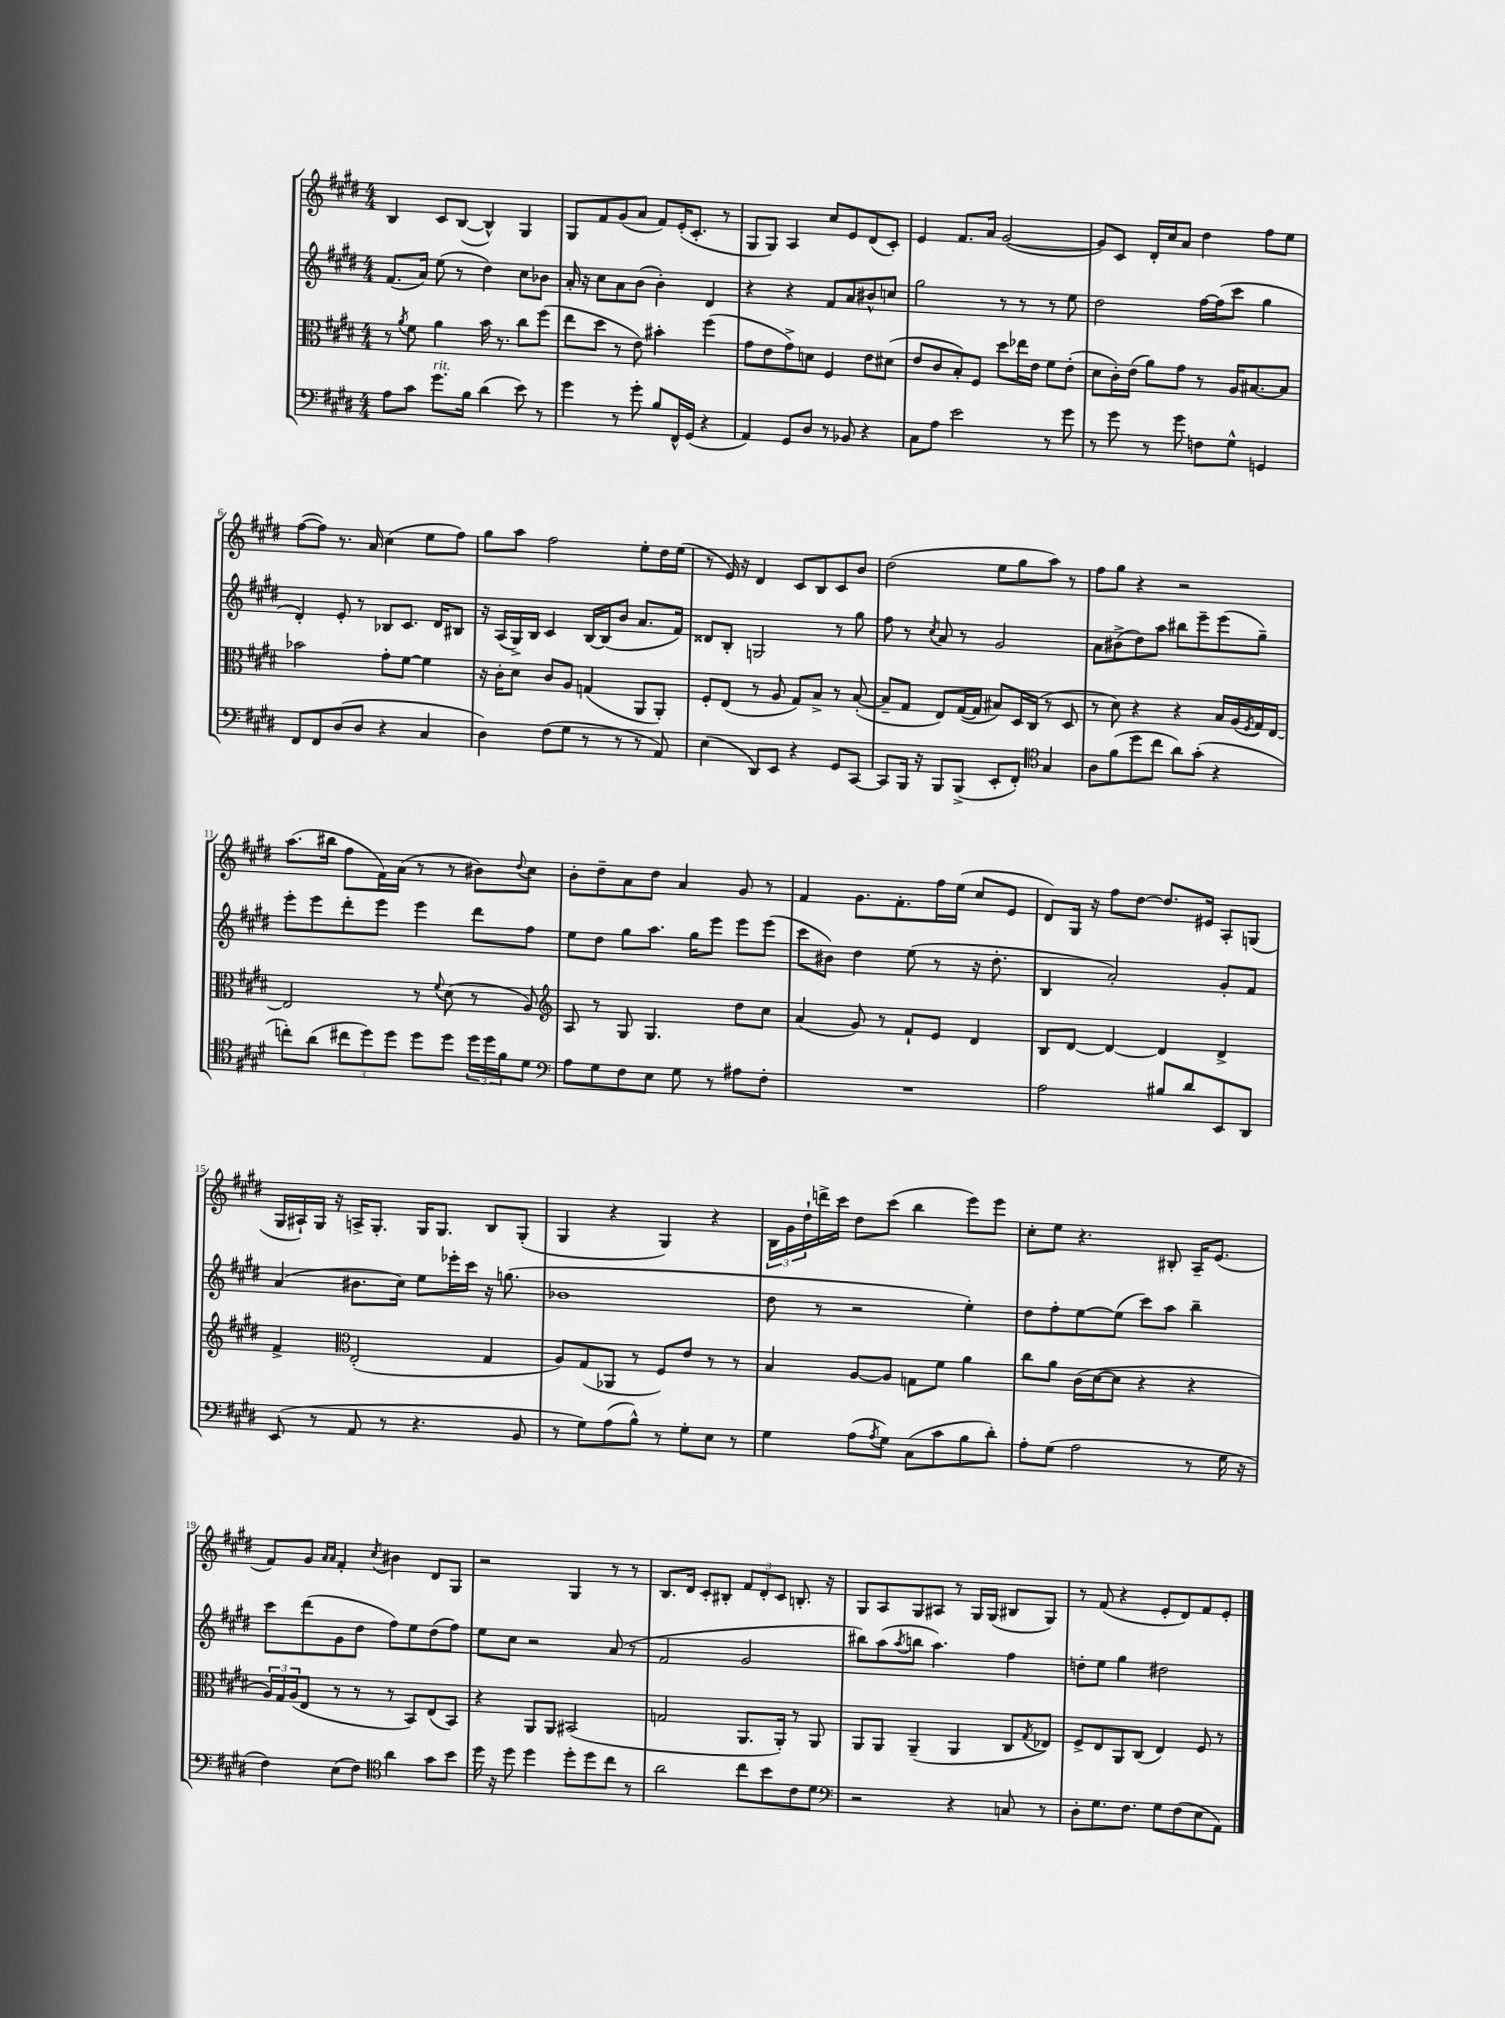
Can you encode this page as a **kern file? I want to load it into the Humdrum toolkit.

**kern	**kern	**kern	**kern
*staff4	*staff3	*staff2	*staff1
*clefF4	*clefC3	*clefG2	*clefG2
*k[f#c#g#d#]	*k[f#c#g#d#]	*k[f#c#g#d#]	*k[f#c#g#d#]
*M4/4	*M4/4	*M4/4	*M4/4
8A	8r	(8.f#	4B
.	8qa	.	.
8c#	8f#	.	.
.	.	16a)	.
8.g#	4a	(8ee	8c#
.	.	8r	([8B
16B	.	.	.
(4d#	16b	4dd#)	4B^^])
.	8.r	.	.
8e)	8cc#	8cc#	4G#
8r	(8ff#	8b-	.
=	=	=	=
4g#	8ee	16a'	8G#
.	.	16r	.
.	8dd#	8cc#	8f#
8r	8r	8a	(8g#
8g#'	8e)	(8b	8a
8B	4b#'	4b')	8f#)
16FF#^^	.	.	(16e'
(16GG#	.	.	8.c#'
4r	(4ff#	4d#	.
.	.	.	8r
=	=	=	=
4AA)	8g#	4r	8G#
.	8e	.	8G#)
8GG#	8g#^)	4r	4A
8D#	8d	.	.
8r	4F#	8f#	8cc#
8BB-	.	8a	8e
4r	8e	8b#^^	(8d#
.	(8d#	8cc	8c#')
=	=	=	=
8C#	8e	2gg#	4e
8A	8c#	.	.
2e	8B')	.	8.f#
.	8F#	.	.
.	.	.	16a
.	8dd#	8r	([2g#
.	16ee-	8r	.
.	16e	.	.
8r	8f#	8r	.
8g#	(8e'	8ee	.
=	=	=	=
8r	8d#	2dd#	8g#])
8g#	16c#')	.	8c#
.	(16e	.	.
8r	8a)	.	16d#'
.	.	.	16cc#
8g#	8g#	.	8a
8F	8r	[16ff#	4dd#
.	.	(16ff#]	.
8G#^^	16A	8ccc#	.
.	[8.B#	.	.
4GG	.	4gg#	8ff#
.	8B#]	.	8ee
=	=	=	=
8FF#	2b-	4d#')	([8ff#
8FF#	.	.	8ff#])
(8D#	.	8e'	8.r
8D#	.	8r	.
.	.	.	16a
4r	8g#'	8B-	(4cc#
.	[8f#	8.c#	.
4C#	4f#]	.	8ee
.	.	16d#	.
.	.	8B#	8ff#)
=	=	=	=
4D#)	16r	16r	8gg#
.	16c#'	(16A	.
.	8d#	16G#^)	8aa
.	.	16B	.
(8F#	8c#	4c#	2ff#
8G#	8A	.	.
8r	(4G	[16B	.
.	.	(16B]	.
8r	.	8b	.
8r	8AA	8.a	8ee'
8AA)	8AA')	.	16dd#
.	.	16f#)	(16ee
=	=	=	=
(4E	8F#'	8d##	8r
.	(8E	8B'	16e)
.	.	.	16r
8DD#)	8r	2G	4d#
8EE	8A	.	.
4r	8G#)	.	8c#
.	8B^	.	8B
8GG#	8r	8r	8c#
[8CC#	([8B'	8gg#	8b
=	=	=	=
8CC#]	8B~]	8ff#	(2dd#
16BBB	8G#	8r	.
16r	.	.	.
.	.	8qcc#	.
8BBB	8E)	8a	.
(8BBB^	([16G#	8r	.
.	16G#]	.	.
8EE'	8B#)	2g#	8ee
8FF#')	16D#	.	8gg#
.	(16C#	.	.
*clefC4	*	*	*
4G#	8r	.	8aa)
.	8D#	.	8r
=	=	=	=
8A	8r	8a	8ff#
(8f#	8d#)	(8b#^	8gg#
8dd#	4r	8dd#)	4r
8cc#	.	8aa	.
8a)	4r	8bb#	2r
(8g#'	.	8eee~	.
4r	16B	(8eee	.
.	(16A	.	.
.	8qF#	.	.
.	16G#)	8gg#~)	.
.	[16E	.	.
=	=	=	=
8cc')	2E]	8eee'	(8.aa
(8a	.	8eee	.
.	.	.	16bb#
12cc#	.	8ddd#'	8ff#
12dd#)	.	.	.
.	.	8eee	16f#)
12dd#	.	.	.
.	.	.	(16a
8dd#	8r	4eee	8r
.	8qqf#	.	.
8dd#	(8d#	.	8r
24dd#	8r	8ddd#	8b#)
24dd#	.	.	.
24f#	.	.	.
.	.	.	8qqdd#
8d#	8A)	8ff#	8cc#
=	=	=	=
*clefF4	*clefG2	*	*
8A	8A	8ee	8b'
8G#	8r	8dd#	8dd#~
8F#	8G#	8gg#	8a
8E	4.G#	8.aa	8dd#
8G#	.	.	4a
.	.	16gg#	.
8r	.	8eee	.
8A#	8dd#	8eee	8g#
8F#'	8cc#	(8eee	8r
=	=	=	=
1r	(4a	8ccc#	4f#
.	.	8b#)	.
.	8g#)	4dd#	8.g#
.	8r	.	.
.	.	.	8.f#'
.	8f#`	(8ee	.
.	8e	8r	16ff#
.	.	.	(16ee
.	4d#	16r	8cc#
.	.	8.dd#'	.
.	.	.	8e
=	=	=	=
2A	8B	4B	8d#)
.	[8d#	.	16G#
.	.	.	16r
.	4d#_	2a')	8ff#
.	.	.	[8dd#
8B#	4d#]	.	8.dd#]
8d#	.	.	.
.	.	.	16e#
8EE	4d#^	8g#'	8A'
8DD#	.	8f#	(8G
=	=	=	=
(8EE	4f#^	(4a	16G#
.	.	.	16A#`)
8r	.	.	16G#
.	.	.	16r
*	*clefC3	*	*
8AA	(2E'	8.b#	16A^
.	.	.	8.G#'
8r	.	.	.
.	.	16cc#)	.
4.r	.	8ee	16G#
.	.	.	8.G#
.	.	16eee-'	.
.	.	16ccc#	.
.	4G#	16r	8B
.	.	(8.gg	.
8BB	.	.	(8G#'
=	=	=	=
8r	8A)	1b-	4G#
8G#)	(8G#	.	.
(8A	8AA-	.	4r
8B^^)	8r	.	.
8r	8F#)	.	4G#)
8G#'	8e	.	.
8E	8r	.	4r
8r	8r	.	.
=	=	=	=
4G#	4B	8dd#	24B
.	.	.	24g#
.	.	.	24dd#`
.	.	8r	16ddd^
.	.	.	16ccc#
(8A	[8A	2r	8dd#
8qA	.	.	.
8G#)	8A]	.	(8ccc#
(8C#	8G	.	4bb
8c#	8f#	.	.
8B	4a	4ee')	8eee)
8d#')	.	.	8eee
=	=	=	=
8A'	8cc#	8dd#	8cc#'
(8G#	8a	8ff#'	8ee
2A	(16c#	[8ee	4.r
.	[16d#	.	.
.	8d#]	(8ee]	.
.	4r	8ccc#)	.
.	.	8aa	8B#'
8r	4r	4bb~	16A~
.	.	.	(8.e
16G#	.	.	.
16r	.	.	.
=	=	=	=
4F#)	24A)	8ccc#	8f#)
.	24G#	.	.
.	(24A	.	.
.	8E	(8ddd#	8g#
.	.	.	16qqa
.	.	.	16qqa
(8E	8r	8g#	4f#'
8F#)	8r	8dd#	.
*clefC4	*	*	*
.	.	.	8qcc#
4a	8r	8ff#)	4b#
.	8BB)	8ee	.
8g#	(8E	(8dd#	8d#
8b	8BB)	8ff#)	8G#
=	=	=	=
16dd#	4r	8ee	2r
16r	.	.	.
8dd#	.	8cc#	.
4dd#	8AA	2r	.
.	8AA	.	.
8dd#'	(2BB#	.	4G#
8dd#	.	.	.
8cc#	.	(8a	8r
8r	.	8r	8r
=	=	=	=
2a	2G	2f#	8.B
.	.	.	16d#
.	.	.	8c#'
.	.	.	8B#'
8cc#	8.AA	2g#	12f#
.	.	.	12d#'
8b	.	.	.
.	.	.	12c#
.	16AA')	.	.
8c#	8r	.	8.B'
8d#	8AA	.	.
.	.	.	16r
=	=	=	=
*clefF4	*	*	*
2r	8AA	8bb#)	8G#
.	8AA	(8aa	8A
.	.	8qaa	.
.	(4AA~	8bb	8G#
.	.	4.aa)	8A#
4r	4AA	.	8r
.	.	.	16G#
.	.	.	(16G#
8C	8C#	4ff#	8B#
.	8qG#	.	.
8r	8E-)	.	8G#)
=	=	=	=
8D#'	8F#^	8dd'	8r
8.G#	8E	8ee	(8f#
.	8AA	4gg#	4r
8.F#	.	.	.
.	(8C#	.	.
8G#	4E)	2dd#	8e'
(8F#	.	.	8d#)
8E	8F#	.	8f#
8AA)	8r	.	8e'
==	==	==	==
*-	*-	*-	*-
